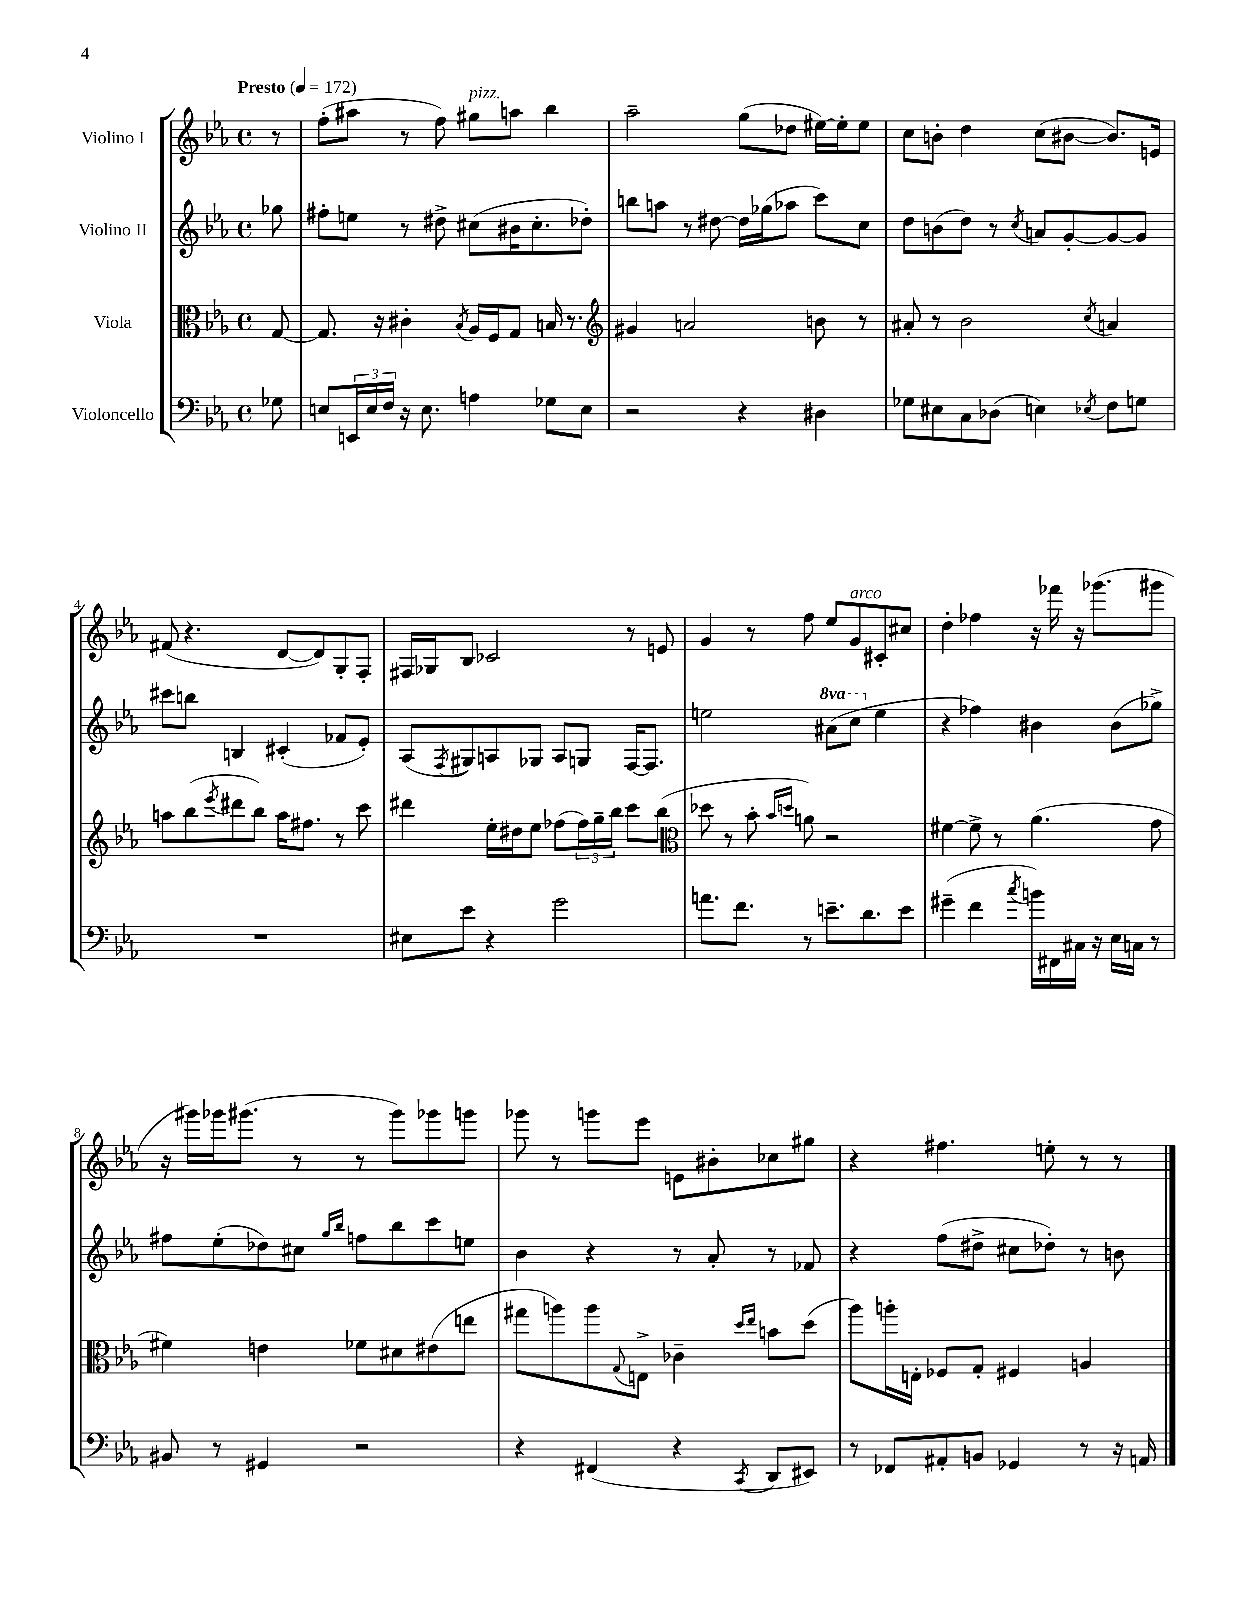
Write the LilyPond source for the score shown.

<<
\new StaffGroup <<
\new Staff = "s0" \with { instrumentName = "Violino I" } {
    \clef treble \key ees \major \defaultTimeSignature \time 4/4 \partial 8 \tempo "Presto" 4 = 172
    r8 |
    f''8-.( ais''8 r8 f''8) gis''8^\markup { \italic "pizz." } a''8 bes''4 |
    aes''2-- g''8( des''8 eis''16~) eis''16-. eis''8 |
    c''8 b'8-. d''4 c''8( bis'8~ bis'8.) e'16 |
    fis'8( r4. d'8~ d'8) g8-. f8-. |
    fis16 ges16 bes8 ces'2 r8 e'8 |
    g'4 r8 f''8 ees''8 g'8^\markup { \italic "arco" } cis'8-. cis''8 |
    d''4-. fes''4 r16 fes'''16 r16 ges'''8.( gis'''8 |
    r16 gis'''16) ges'''16 gis'''8.( r8 r8 gis'''8) ges'''8 g'''8 |
    ges'''8 r8 g'''8 ees'''8 e'8 bis'8-. ces''8 gis''8 |
    r4 fis''4. e''8-. r8 r8 \bar "|." |
}
\new Staff = "s1" \with { instrumentName = "Violino II" } {
    \clef treble \key ees \major \defaultTimeSignature \time 4/4 \set Staff.ottavationMarkups = #ottavation-simple-ordinals \partial 8
    ges''8 |
    fis''8-. e''8 r8 dis''8-> cis''8( bis'16 cis''8.-. des''8-.) |
    b''8 a''8 r8 dis''8~ dis''16 ges''16( aes''8 c'''8) c''8 |
    d''8 b'8( d''8) r8 \acciaccatura { c''8 } a'8 g'8~-. g'8~ g'8 |
    cis'''8 b''8 b4 cis'4-.( fes'8 ees'8-.) |
    aes8( \acciaccatura { f8 } gis8) a8 ges8 a8 g8 f16~ f8. |
    e''2 \ottava #1 ais''8( c'''8 \ottava #0 e''4 |
    r4 fes''4) bis'4 bis'8( ges''8->) |
    fis''8 ees''8-.( des''8) cis''8 \grace { g''16 bes''16 } f''8 bes''8 c'''8 e''8 |
    bes'4 r4 r8 aes'8-. r8 fes'8 |
    r4 f''8( dis''8-> cis''8 des''8-.) r8 b'8 \bar "|." |
}
\new Staff = "s2" \with { instrumentName = "Viola" } {
    \clef alto \key ees \major \defaultTimeSignature \time 4/4 \partial 8
    g8~ |
    g8. r16 cis'4-. \acciaccatura { bes8 } aes16 f16 g8 b16 r8. |
    \clef treble gis'4 a'2 b'8 r8 |
    ais'8-. r8 bes'2 \acciaccatura { c''8 } a'4 |
    a''8 bes''8( \acciaccatura { ees'''8 } dis'''8 bes''8) a''16 fis''8. r8 c'''8 |
    dis'''4 ees''16-. dis''16 ees''8 fes''8( \tuplet 3/2 { fes''16) g''16-- bes''16 } c'''8 bes''8( |
    \clef alto des''8 r8 bes'8-. \grace { bes'16 d''16 } a'8) r2 |
    fis'4~ fis'8-> r8 aes'4.( g'8 |
    fis'4) e'4 fes'8 dis'8 eis'8( e''8 |
    gis''8 a''8) a''8 \appoggiatura { g8 } e8-> ces'4-- \grace { d''16 ees''16 } b'8 d''8( |
    aes''8) a''16-. e16-. fes8 g8-. fis4 a4 \bar "|." |
}
\new Staff = "s3" \with { instrumentName = "Violoncello" } {
    \clef bass \key ees \major \defaultTimeSignature \time 4/4 \partial 8
    ges8 |
    e8 \tuplet 3/2 { e,16 e16 f16 } r16 e8. a4 ges8 e8 |
    r2 r4 dis4 |
    ges8 eis8 c8 des8( e4) \acciaccatura { ees8 } f8 g8 |
    R1 |
    eis8 ees'8 r4 g'2 |
    a'8. f'8. r8 e'8.-- d'8. e'8 |
    gis'4--( f'4 \acciaccatura { c''8 } b'16) fis,16 cis16 r16 ees16 c16 r8 |
    bis,8 r8 gis,4 r2 |
    r4 fis,4( r4 \acciaccatura { c,8 } d,8 eis,8) |
    r8 fes,8 ais,8-. b,8 ges,4 r8 r16 a,16 \bar "|." |
}
>>
>>
